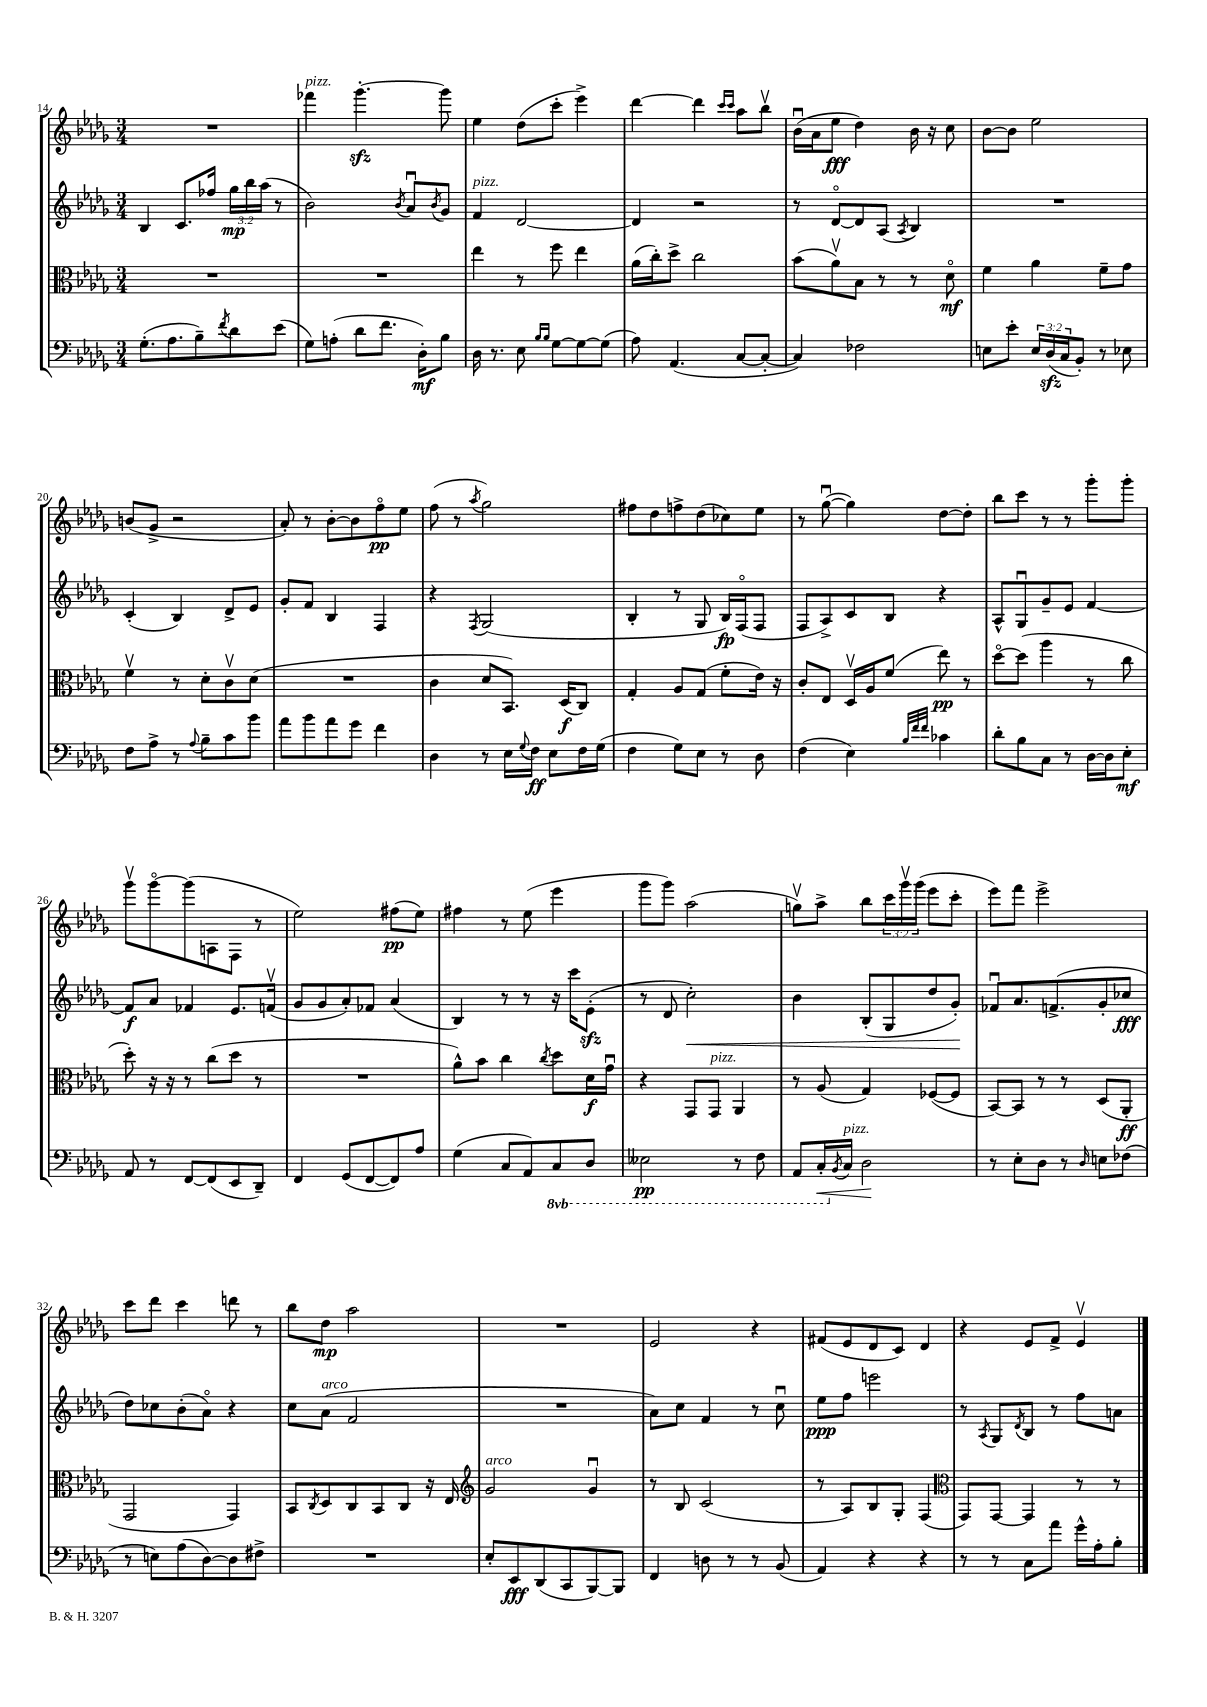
<<
\new StaffGroup <<
\new Staff = "s0" {
    \clef treble \key des \major \numericTimeSignature \time 3/4 \override Staff.TupletNumber.text = #tuplet-number::calc-fraction-text
    R2. |
    fes'''4^\markup { \italic "pizz." } ges'''4.~-.\sfz ges'''8 |
    ees''4 des''8( c'''8-. ees'''4->) |
    des'''4~ des'''4 \grace { c'''16 c'''16 } aes''8 bes''8\upbow |
    bes'16\downbow( aes'16 ees''8\fff des''4) bes'16 r16 c''8 |
    bes'8~ bes'8 ees''2 |
    b'8( ges'8-> r2 |
    aes'8-.) r8 bes'8~-. bes'8 f''8\flageolet\pp ees''8 |
    f''8( r8 \acciaccatura { aes''8 } ges''2) |
    fis''8 des''8 f''8-> des''8( ces''8) ees''8 |
    r8 ges''8~\downbow( ges''4) des''8~ des''8-. |
    bes''8 c'''8 r8 r8 ges'''8-. ges'''8-. |
    ges'''8\upbow ges'''8~\flageolet ges'''8( a8 f8 r8 |
    ees''2) fis''8\pp( ees''8) |
    fis''4 r8 ees''8( ees'''4 |
    ges'''8 ges'''8) aes''2( |
    g''8\upbow) aes''8-> bes''8 \tuplet 3/2 { c'''16 ges'''16\upbow ges'''16( } ees'''8 c'''8-. |
    ees'''8) f'''8 ees'''2-> |
    c'''8 des'''8 c'''4 d'''8 r8 |
    bes''8 des''8\mp aes''2 |
    R2. |
    ees'2 r4 |
    fis'8( ees'8 des'8 c'8) des'4 |
    r4 ees'8 f'8-> ees'4\upbow \bar "|." |
}
\new Staff = "s1" {
    \clef treble \key des \major \numericTimeSignature \time 3/4 \override Staff.TupletNumber.text = #tuplet-number::calc-fraction-text
    bes4 c'8. fes''16 \tuplet 3/2 { ges''16\mp bes''16 aes''16( } r8 |
    bes'2) \acciaccatura { bes'8 } aes'8\downbow \acciaccatura { bes'8 } ges'8 |
    f'4^\markup { \italic "pizz." } des'2~ |
    des'4 r2 |
    r8 des'8~\flageolet des'8 aes8( \acciaccatura { aes8 } bes4) |
    R2. |
    c'4-.( bes4) des'8-> ees'8 |
    ges'8-. f'8 bes4 f4 |
    r4 \acciaccatura { f8 } ges2( |
    bes4-. r8 ges8 bes16\fp) f16\flageolet( f8 |
    f8 aes8->) c'8 bes8 r4 |
    aes8-^ ges8\downbow ges'8-- ees'8 f'4~ |
    f'8\f aes'8 fes'4 ees'8. f'16\upbow( |
    ges'8 ges'8 aes'8-.) fes'8 aes'4( |
    bes4) r8 r8 r16 c'''16 ees'8-.\sfz( |
    r8 des'8 c''2-.\<) |
    bes'4 bes8-.( ges8 des''8 ges'8-.\!) |
    fes'8\downbow aes'8. f'8.->( ges'8-. ces''8\fff |
    des''8) ces''8 bes'8-.( aes'8\flageolet) r4 |
    c''8 aes'8^\markup { \italic "arco" }( f'2 |
    R2. |
    aes'8) c''8 f'4 r8 c''8\downbow |
    ees''8\ppp f''8 e'''2 |
    r8 \acciaccatura { aes8 } ges8 \acciaccatura { des'8 } bes8 r8 f''8 a'8 \bar "|." |
}
\new Staff = "s2" {
    \clef alto \key des \major \numericTimeSignature \time 3/4
    R2. |
    R2. |
    ees''4 r8 f''8 ees''4 |
    aes'16( c''16-.) des''8-> c''2 |
    bes'8( aes'8\upbow) bes8 r8 r8 des'8\flageolet\mf |
    f'4 aes'4 f'8-- ges'8 |
    f'4\upbow r8 des'8-. c'8\upbow des'8( |
    R2. |
    c'4 des'8 bes,8.) des16\f( c8) |
    ges4-. aes8 ges8( f'8-. ees'16) r16 |
    c'8-. ees8 des16\upbow aes16 f'8( ees''8\pp) r8 |
    des''8~\flageolet des''8( aes''4 r8 c''8 |
    des''8-.) r16 r16 r8 c''8( des''8 r8 |
    R2. |
    aes'8-^) bes'8 c''4 \acciaccatura { c''8 } des''8 des'16\f ges'16\downbow |
    r4 ges,8 ges,8^\markup { \italic "pizz." } aes,4 |
    r8 aes8( ges4) fes8~( fes8 |
    bes,8~) bes,8 r8 r8 des8( aes,8-.\ff |
    ges,2 ges,4) |
    bes,8 \acciaccatura { c8 } des8 c8 bes,8 c8 r16 ees16 |
    \clef treble ges'2^\markup { \italic "arco" } ges'4\downbow |
    r8 bes8 c'2( |
    r8 aes8) bes8 ges8-. f4( |
    \clef alto ges,8) ges,8~ ges,4 r8 r8 \bar "|." |
}
\new Staff = "s3" {
    \clef bass \key des \major \numericTimeSignature \time 3/4 \override Staff.TupletNumber.text = #tuplet-number::calc-fraction-text \set Staff.ottavationMarkups = #ottavation-simple-ordinals
    ges8.-.( aes8. bes8--) \acciaccatura { f'8 } des'8 ees'8( |
    ges8) a8-.( des'8 f'8. des16-.\mf) bes8 |
    des16 r8. ees8 \grace { bes16 bes16 } ges8~ ges8~ ges8( |
    aes8) aes,4.( c8~ c8~-. |
    c4) fes2 |
    e8 ees'8-. \tuplet 3/2 { e16 des16\sfz( c16 } bes,8-.) r8 ees8 |
    f8 aes8-> r8 \appoggiatura { aes8 } bes8-- c'8 bes'8 |
    aes'8 bes'8 aes'8 ges'8 f'4 |
    des4 r8 ees16 \appoggiatura { ges8 } f16\ff ees8 f16 ges16( |
    f4 ges8) ees8 r8 des8 |
    f4( ees4) \grace { bes32 f'32 f'32 } ces'4 |
    des'8-. bes8 c8 r8 des16~ des16 ees8-.\mf |
    aes,8 r8 f,8~ f,8( ees,8 des,8--) |
    f,4 ges,8( f,8~ f,8) aes8 |
    ges4( c8 aes,8) \ottava #-1 c,8 des,8 |
    eeses,2\pp r8 f,8 |
    aes,,8 c,16-.\< \ottava #0 \acciaccatura { bes,8 } c16^\markup { \italic "pizz." } des2\! |
    r8 ees8-. des8 r8 \grace { des16 } e8 fes8( |
    r8 e8) aes8( des8~) des8 fis8-> |
    R2. |
    ees8-. ees,8\fff des,8( c,8 bes,,8~) bes,,8 |
    f,4 d8 r8 r8 bes,8( |
    aes,4) r4 r4 |
    r8 r8 c8 aes'8 ges'16-^ aes16-. bes8-. \bar "|." |
}
>>
>>
\layout { \context { \Score currentBarNumber = #14 } }
